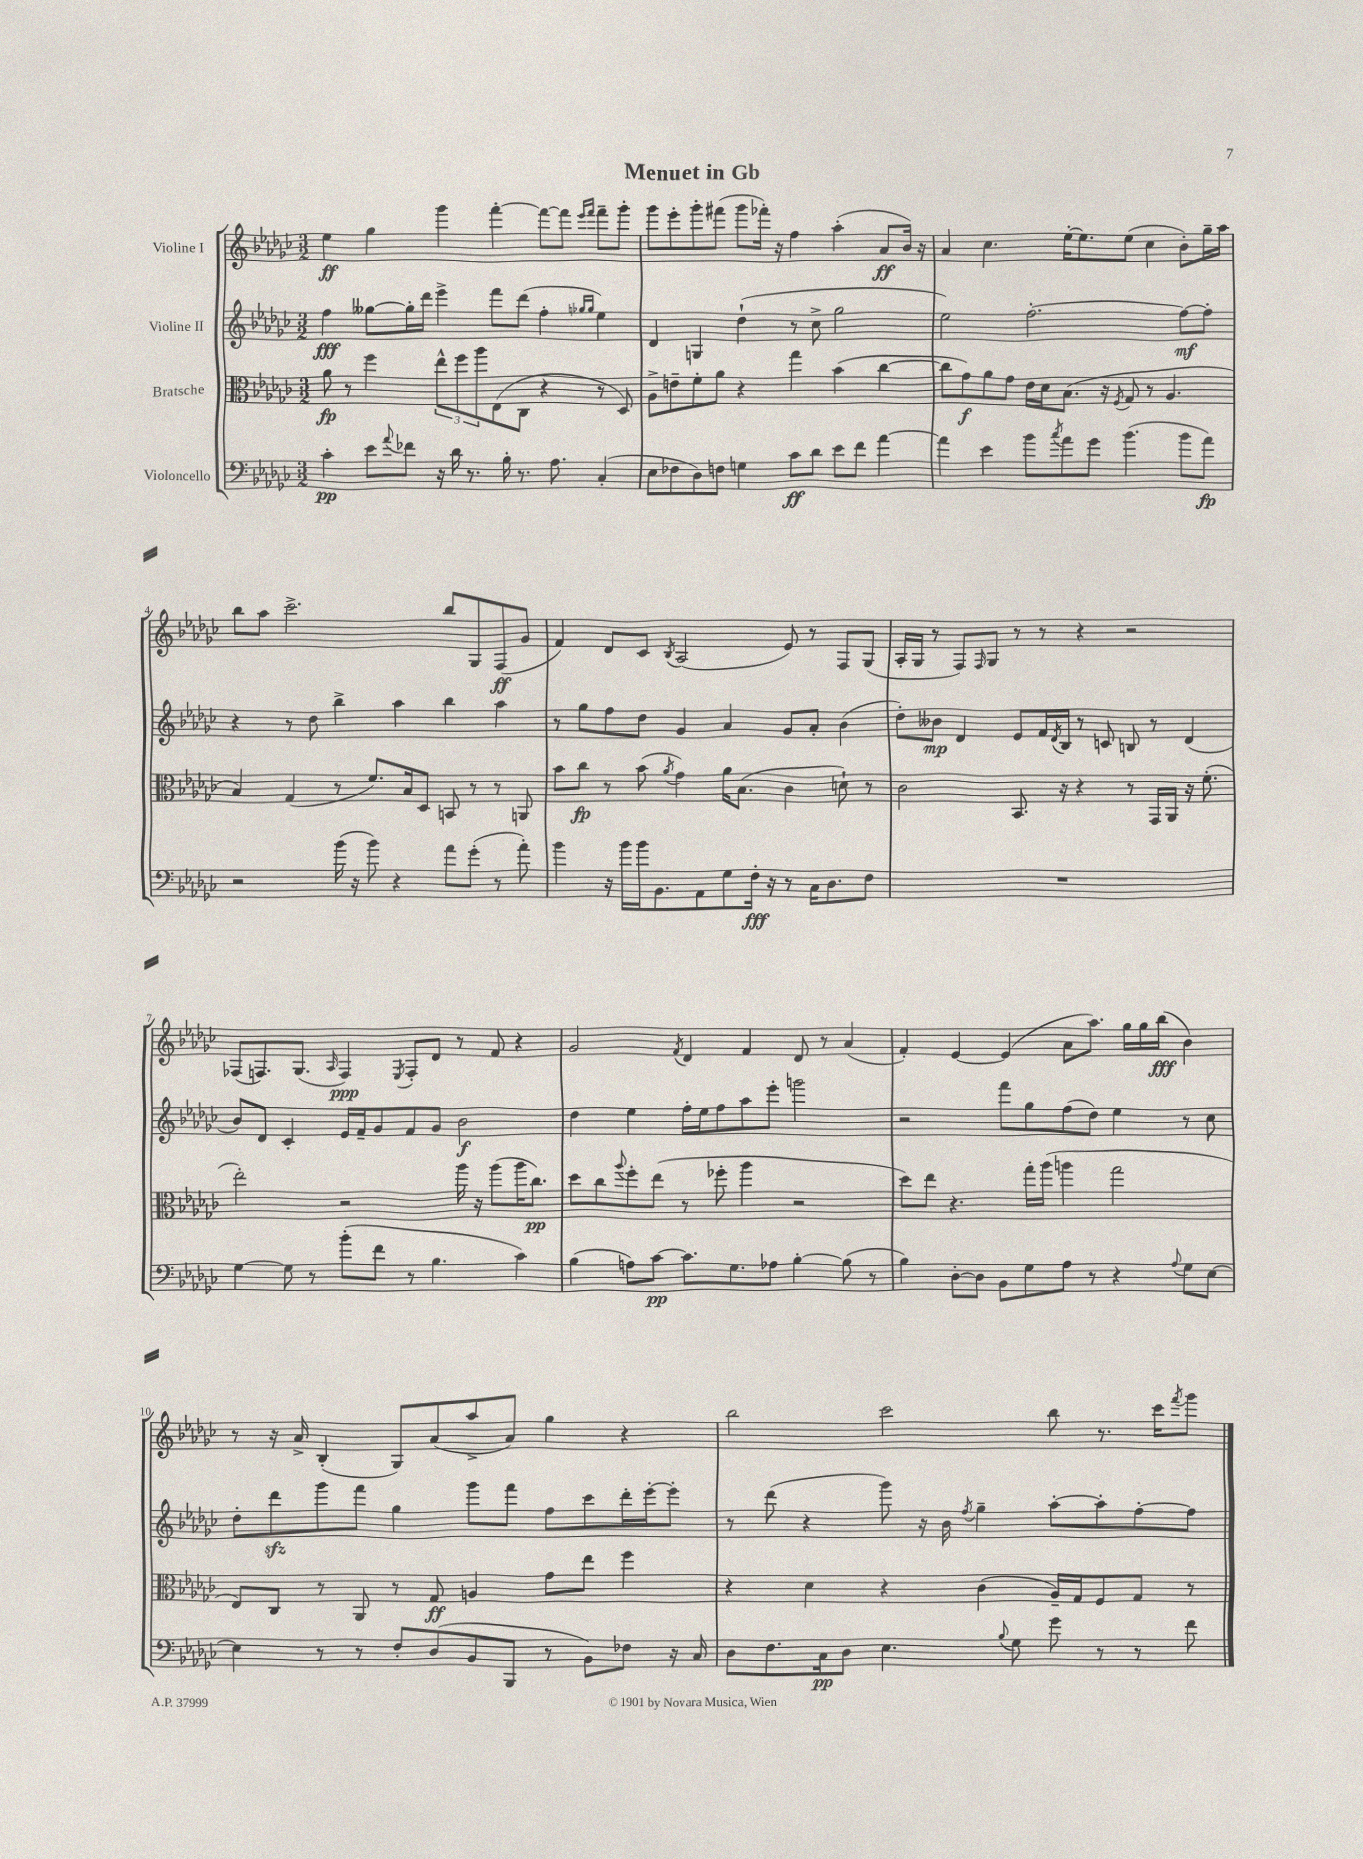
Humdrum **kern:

**kern	**dynam	**kern	**dynam	**kern	**dynam	**kern	**dynam
*part4	*part4	*part3	*part3	*part2	*part2	*part1	*part1
*staff4	*staff4	*staff3	*staff3	*staff2	*staff2	*staff1	*staff1
*I"Violoncello	*	*I"Bratsche	*	*I"Violine II	*	*I"Violine I	*
*clefF4	*	*clefC3	*	*clefG2	*	*clefG2	*
*k[b-e-a-d-g-c-]	*	*k[b-e-a-d-g-c-]	*	*k[b-e-a-d-g-c-]	*	*k[b-e-a-d-g-c-]	*
*M3/2	*	*M3/2	*	*M3/2	*	*M3/2	*
=1	=1	=1	=1	=1	=1	=1	=1
4c-'\	pp	8a-\	fp	4ff\	fff	4ee-\	ff
.	.	8r	.	.	.	.	.
8e-\L	.	4ff\	.	[8gg--X\L	.	4gg-\	.
8qqa-/	.	.	.	.	.	.	.
8f-X\J	.	.	.	16gg--'\L]	.	.	.
.	.	.	.	16ddd-\JJ	.	.	.
16r	.	12ee-^^\L	.	4eee-^\	.	4ggg-\	.
16d-\	.	.	.	.	.	.	.
.	.	12ff\	.	.	.	.	.
8.r	.	.	.	.	.	.	.
.	.	12aa-\	.	.	.	.	.
.	.	(8E-\	.	8fff\L	.	[4fff'\	.
16B-'\	.	.	.	.	.	.	.
8.r	.	8C-\J	.	(8ddd-\J	.	.	.
.	.	4r	.	4ff'\	.	8fff\L_	.
8.A-\	.	.	.	.	.	.	.
.	.	.	.	.	.	8fff\J]	.
.	.	.	.	16qqgg-X/LL	.	16qqeee-/LL	.
.	.	.	.	16qqgg-/JJ	.	16qqfff/JJ	.
(4C-'/	.	8r	.	4ee-\)	.	8fff~\L	.
.	.	8D-/)	.	.	.	8ggg-'\J	.
=2	=2	=2	=2	=2	=2	=2	=2
8E-\L	.	8A-^\L	.	4d-/	.	8ggg-\L	.
8F-X\	.	8en~\	.	.	.	8eee-'\	.
8D-\)	.	8f'\	.	4Gn/	.	8ggg-'\	.
8Fn\J	.	8a-\J	.	.	.	(8fff#X\J	.
4Gn\	.	4r	.	(4dd-`\	.	8ggg-\L	.
.	.	.	.	.	.	16fff-X'\Jk)	.
.	.	.	.	.	.	16r	.
8c-\L	ff	4gg-\	.	8r	.	4ff\	.
8d-\J	.	.	.	8cc-^\	.	.	.
8e-\L	.	(4b-\	.	2gg-\	.	(4aa-'\	.
8f\J	.	.	.	.	.	.	.
[4a-\	.	[4cc-\	.	.	.	8a-/L	ff
.	.	.	.	.	.	16b-/Jk)	.
.	.	.	.	.	.	16r	.
=3	=3	=3	=3	=3	=3	=3	=3
4a-\]	.	8cc-\L]	.	2ee-\)	.	4a-/	.
.	.	8g-\)	f	.	.	.	.
4e-\	.	8a-\	.	.	.	4.cc-\	.
.	.	8g-\J	.	.	.	.	.
8b-\L	.	16e-\LL	.	[2.ff'\	.	.	.
.	.	16d-\J	.	.	.	.	.
8qcc-/	.	.	.	.	.	.	.
8a-\	.	(8.B-\J	.	.	.	[16ee-'\KL	.
.	.	.	.	.	.	8.ee-\]	.
8g-\J	.	.	.	.	.	.	.
.	.	16r	.	.	.	.	.
.	.	8qF/	.	.	.	.	.
(4.b-\	.	8G-/	.	.	.	(8ee-\J	.
.	.	8r	.	.	.	4cc-\	.
.	.	4.A-/	.	.	.	.	.
8b-\L	.	.	.	8ff\L_	mf	8b-'\L)	.
8a-\J)	fp	.	.	8ff'\J]	.	16gg-~\L	.
.	.	.	.	.	.	16aa-\JJ	.
!!LO:LB:g=z
=4	=4	=4	=4	=4	=4	=4	=4
2r	.	4B-/)	.	4r	.	8bb-\L	.
.	.	.	.	.	.	8aa-\J	.
.	.	(4G-/	.	8r	.	2.ccc-^\	.
.	.	.	.	8dd-\	.	.	.
(16b-\	.	8r	.	4bb-^\	.	.	.
16r	.	.	.	.	.	.	.
8b-\)	.	8.f/L)	.	.	.	.	.
4r	.	.	.	4aa-\	.	.	.
.	.	16B-/k	.	.	.	.	.
.	.	8D-/J	.	.	.	.	.
8a-\L	.	8BBn/	.	4bb-\	.	8bb-/L	.
(8g-'\J	.	8r	.	.	.	8G-/	.
8r	.	8r	.	4aa-\	.	(8F/	ff
8a-'\)	.	8AAn/	.	.	.	8g-/J	.
=5	=5	=5	=5	=5	=5	=5	=5
4b-\	.	8b-\L	.	8r	.	4f/)	.
.	.	8cc-\J	fp	8gg-\L	.	.	.
16r	.	8r	.	8ff\	.	8d-/L	.
16b-\LL	.	.	.	.	.	.	.
16b-\J	.	(8b-\	.	8dd-\J	.	8c-/J	.
8.BB-\	.	.	.	.	.	.	.
.	.	8qa-/	.	.	.	8qB-/	.
.	.	4g-\)	.	4g-/	.	(2A-/	.
8AA-\	.	.	.	.	.	.	.
8G-\	.	16a-\KL	.	4a-/	.	.	.
.	.	(8.B-\J	.	.	.	.	.
16F'\Jk	fff	.	.	.	.	.	.
16r	.	.	.	.	.	.	.
8r	.	4c-\	.	8g-/L	.	8e-/)	.
16C-\KL	.	.	.	8a-'/J	.	8r	.
8.D-\	.	.	.	.	.	.	.
.	.	8dn`\)	.	(4b-\	.	8F/L	.
8F\J	.	8r	.	.	.	(8G-/J	.
=6	=6	=6	=6	=6	=6	=6	=6
1.r	.	2c-\	.	8dd-'\L)	.	16A-'/LL	.
.	.	.	.	.	.	16G-/JJ	.
.	.	.	.	8b--X\J	mp	8r	.
.	.	.	.	4d-/	.	8F/L)	.
.	.	.	.	.	.	16qqF/	.
.	.	.	.	.	.	8G-/J	.
.	.	8.BB-/	.	8e-/L	.	8r	.
.	.	.	.	16f/L	.	8r	.
.	.	.	.	8qd-/	.	.	.
.	.	16r	.	16B-/JJ	.	.	.
.	.	4r	.	8r	.	4r	.
.	.	.	.	8cn/	.	.	.
.	.	8r	.	8Bn/	.	2r	.
.	.	16GG-/LL	.	8r	.	.	.
.	.	16AA-/JJ	.	.	.	.	.
.	.	16r	.	(4d-/	.	.	.
.	.	(8.f'\	.	.	.	.	.
!!LO:LB:g=z
=7	=7	=7	=7	=7	=7	=7	=7
[4G-\	.	2ee-'\)	.	8b-/L)	.	(8F-X/L	.
.	.	.	.	8d-/J	.	8.Fn/)	.
8G-\]	.	.	.	4c-'/	.	.	.
.	.	.	.	.	.	(8.G-/J	.
8r	.	.	.	.	.	.	.
.	.	.	.	.	.	16qqA-/	.
(8b-'\L	.	2r	.	16e-/LL	.	4F/)	ppp
.	.	.	.	16f~/J	.	.	.
8f\J	.	.	.	8g-/	.	.	.
.	.	.	.	.	.	8qE-/	.
8r	.	.	.	8f/	.	8F'/L	.
4.B-\	.	.	.	8g-/J	.	8d-/J	.
.	.	16aa-\	.	2b-\	f	8r	.
.	.	16r	.	.	.	.	.
.	.	(8aa-\L	.	.	.	8f/	.
4c-\)	.	16aa-\K	.	.	.	4r	.
.	.	8.cc-\J)	pp	.	.	.	.
=8	=8	=8	=8	=8	=8	=8	=8
(4B-\	.	8dd-\L	.	4dd-\	.	2g-/	.
.	.	8cc-\	.	.	.	.	.
.	.	8qqaa-/	.	.	.	.	.
8An\L)	.	8ff'\	.	4ee-\	.	.	.
[8c-\J	pp	(8ee-\J	.	.	.	.	.
.	.	.	.	.	.	8qf/	.
8.c-\L]	.	8r	.	16ff'\LL	.	4d-/	.
.	.	.	.	16ee-\J	.	.	.
.	.	8ff-X'\	.	8ff\	.	.	.
8.G-\	.	.	.	.	.	.	.
.	.	4aa-\	.	8aa-\	.	4f/	.
8A-X\J	.	.	.	8eee-'\J	.	.	.
[4B-'\	.	2r	.	2gggn\	.	8d-/	.
.	.	.	.	.	.	8r	.
(8B-\]	.	.	.	.	.	(4a-/	.
8r	.	.	.	.	.	.	.
=9	=9	=9	=9	=9	=9	=9	=9
4B-\)	.	8dd-\L)	.	2r	.	4f'/)	.
.	.	8ee-\J	.	.	.	.	.
[8D-'\L	.	4.r	.	.	.	[4e-/	.
8D-\J]	.	.	.	.	.	.	.
8BB-\L	.	.	.	8fff\L	.	(4e-/]	.
8G-\	.	16gg-'\LL	.	8gg-\	.	.	.
.	.	(16aa-\JJ	.	.	.	.	.
8A-\J	.	4aan\	.	(8ff\	.	8a-\L	.
8r	.	.	.	8dd-\J)	.	8.aa-\J)	.
4r	.	2gg-\	.	4ee-\	.	.	.
.	.	.	.	.	.	16gg-\LL	.
.	.	.	.	.	.	16gg-\	.
.	.	.	.	.	.	(16bb-\JJ	fff
8qqA-/	.	.	.	.	.	.	.
8G-\L	.	.	.	8r	.	4b-\)	.
[8E-\J	.	.	.	8cc-\	.	.	.
!!LO:LB:g=z
=10	=10	=10	=10	=10	=10	=10	=10
4E-\]	.	8E-/L)	.	8dd-'\L	.	8r	.
.	.	8C-/J	.	8ddd-zz\	.	16r	.
.	.	.	.	.	.	16a-^/	.
8r	.	8r	.	8ggg-\	.	(4B-'/	.
8r	.	8AA-/	.	8fff\J	.	.	.
8F'/L	.	8r	.	4gg-\	.	8G-/L)	.
(8D-/	.	8G-/	ff	.	.	(8a-/	.
8BB-/	.	4An/	.	8ggg-\L	.	8aa-^/	.
8BBB-/J	.	.	.	8fff\J	.	8a-/J)	.
8r	.	8g-\L	.	8ff\L	.	4gg-\	.
8BB-\L)	.	8ee-\J	.	8ccc-\	.	.	.
8F-X\J	.	4ff\	.	16ddd-'\L	.	4r	.
.	.	.	.	[16eee-'\J	.	.	.
16r	.	.	.	8eee-'\J]	.	.	.
16C-/	.	.	.	.	.	.	.
=11	=11	=11	=11	=11	=11	=11	=11
8D-\L	.	4r	.	8r	.	2bb-\	.
8.F\	.	.	.	(8ddd-\	.	.	.
.	.	4d-\	.	4r	.	.	.
16C-\k	pp	.	.	.	.	.	.
8D-\J	.	.	.	.	.	.	.
4.E-\	.	4r	.	8ggg-\)	.	2ccc-\	.
.	.	.	.	16r	.	.	.
.	.	.	.	16b-\	.	.	.
.	.	.	.	8qff/	.	.	.
.	.	(4c-\	.	4gg-~\	.	.	.
8qqB-/	.	.	.	.	.	.	.
8G-\	.	.	.	.	.	.	.
8g-\	.	16A-~/LL)	.	[8aa-'\L	.	8bb-\	.
.	.	16G-/J	.	.	.	.	.
8r	.	8F/	.	8aa-'\]	.	8.r	.
8r	.	8G-/J	.	[8ff'\	.	.	.
.	.	.	.	.	.	16ccc-\KL	.
.	.	.	.	.	.	8qfff/	.
8f\	.	8r	.	8ff\J]	.	8ggg-\J	.
==	==	==	==	==	==	==	==
*-	*-	*-	*-	*-	*-	*-	*-
